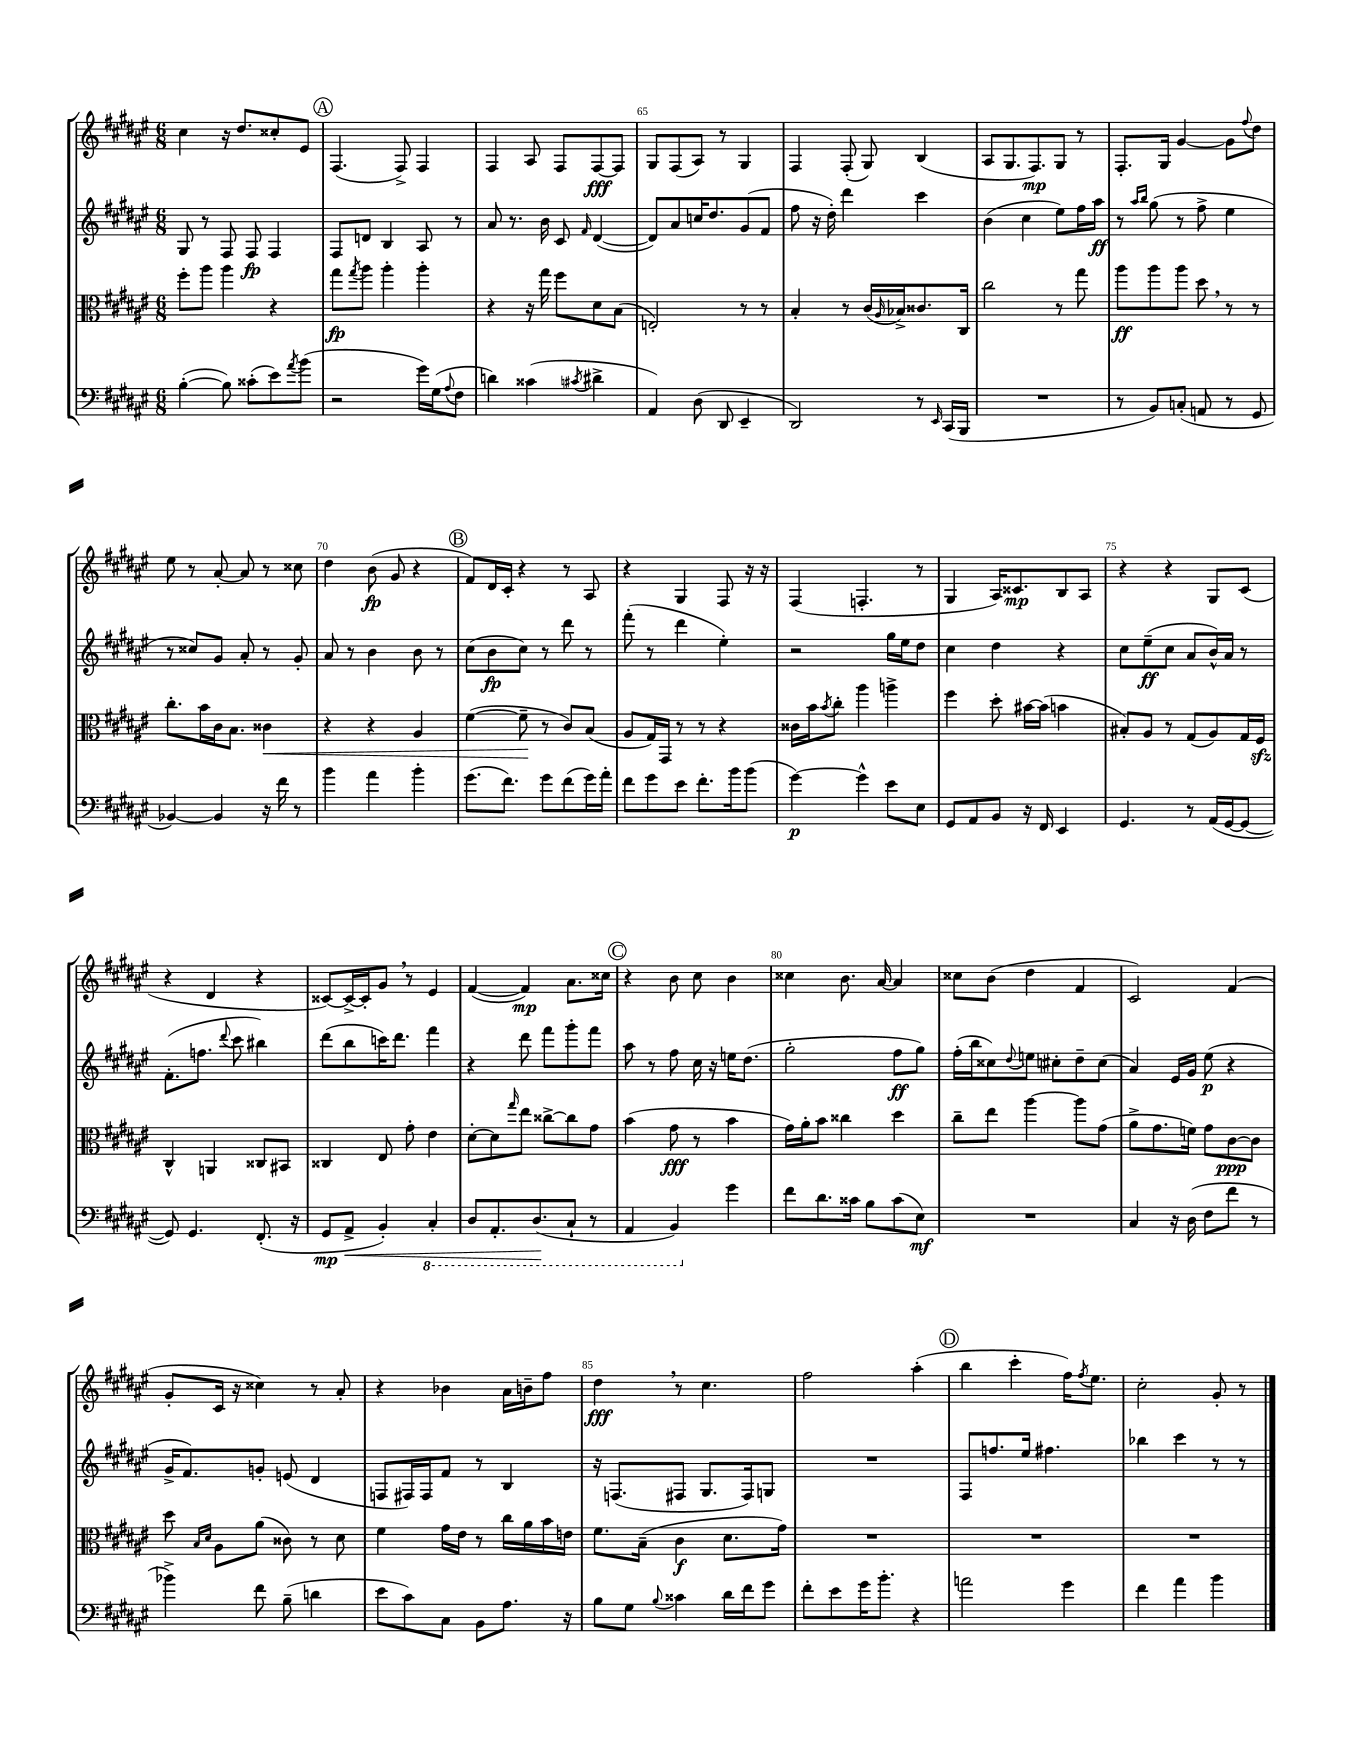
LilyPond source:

<<
\new StaffGroup <<
\new Staff = "s0" {
    \clef treble \key fis \major \numericTimeSignature \time 6/8
    cis''4 r16 dis''8. cisis''8-. eis'8 |
    \mark \markup { \circle "A" } fis4.( fis8->) fis4 |
    fis4 ais8 fis8 fis8~\fff fis8 |
    gis8 fis8( ais8) r8 gis4 |
    fis4 fis8-.( gis8) b4( |
    ais8 gis8. fis8.\mp) gis8 r8 |
    fis8.-. gis16 gis'4~ gis'8 \appoggiatura { fis''8 } dis''8 |
    eis''8 r8 ais'8~-. ais'8 r8 cisis''8 |
    dis''4 b'8\fp( gis'8 r4 |
    \mark \markup { \circle "B" } fis'8) dis'16 cis'16-. r4 r8 ais8 |
    r4 gis4 fis8 r16 r16 |
    fis4( f4.-. r8 |
    gis4 ais16) cisis'8.\mp b8 ais8 |
    r4 r4 gis8 cis'8( |
    r4 dis'4 r4 |
    cisis'8~) cisis'16~-> cisis'16-. gis'8 \breathe r8 eis'4 |
    fis'4~( fis'4\mp) ais'8. cisis''16 |
    \mark \markup { \circle "C" } r4 b'8 cis''8 b'4 |
    cisis''4 b'8. ais'16~ ais'4 |
    cisis''8 b'8( dis''4 fis'4 |
    cis'2) fis'4( |
    gis'8-. cis'16 r16 cisis''4) r8 ais'8-. |
    r4 bes'4 ais'16 b'16-- fis''8 |
    dis''4\fff \breathe r8 cis''4. |
    fis''2 ais''4-.( |
    \mark \markup { \circle "D" } b''4 cis'''4-. fis''16) \acciaccatura { fis''8 } eis''8. |
    cis''2-. gis'8-. r8 \bar "|." |
}
\new Staff = "s1" {
    \clef treble \key fis \major \numericTimeSignature \time 6/8
    gis8 r8 fis8 fis8\fp fis4 |
    \mark \markup { \circle "A" } fis8 d'8 b4 ais8 r8 |
    ais'8 r8. b'16 cis'8 \grace { fis'16 } dis'4~( |
    dis'8) ais'8 c''16 dis''8. gis'8( fis'8 |
    fis''8 r16 dis''16-.) dis'''4 cis'''4 |
    b'4( cis''4 eis''8) fis''16 ais''16\ff |
    r8 \grace { ais''16 b''16 } gis''8( r8 fis''8-> eis''4 |
    r8 cisis''8) gis'8 ais'8-. r8 gis'8-. |
    ais'8 r8 b'4 b'8 r8 |
    \mark \markup { \circle "B" } cis''8( b'8\fp cis''8) r8 dis'''8 r8 |
    fis'''8-.( r8 dis'''4 eis''4-.) |
    r2 gis''16 eis''16 dis''8 |
    cis''4 dis''4 r4 |
    cis''8 eis''8--\ff( cis''8 ais'8 b'16-^) ais'16 r8 |
    fis'8.-.( f''8. \appoggiatura { dis'''8 } cis'''8 bis''4) |
    dis'''8( b''8 c'''16) dis'''8. fis'''4 |
    r4 dis'''8 fis'''8 gis'''8-. fis'''8 |
    \mark \markup { \circle "C" } ais''8 r8 fis''8 cis''16 r16 e''16 dis''8.( |
    gis''2-. fis''8\ff gis''8) |
    fis''16-.( b''16 cisis''8) \appoggiatura { dis''8 } e''8 cis''8-. dis''8-- cis''8( |
    ais'4) eis'16 gis'16 eis''8\p( r4 |
    gis'16-> fis'8.) g'8-. e'8( dis'4 |
    f8 fis16) fis16 fis'8 r8 b4 |
    r16 f8.( fis8 gis8. fis16) g8 |
    R2. |
    \mark \markup { \circle "D" } fis8 f''8. eis''16 fis''4. |
    bes''4 cis'''4 r8 r8 \bar "|." |
}
\new Staff = "s2" {
    \clef alto \key fis \major \numericTimeSignature \time 6/8
    fis''8-. ais''8 ais''4 r4 |
    \mark \markup { \circle "A" } gis''8\fp \acciaccatura { gis''8 } ais''8 ais''4-. ais''4-. |
    r4 r16 gis''16 fis''8 dis'8 b8( |
    e2-.) r8 r8 |
    b4-. r8 cis'16( \grace { ais16 } bes16->) cisis'8. cis16 |
    cis''2 r8 gis''8 |
    ais''8\ff ais''8 ais''8 dis''8 \breathe r8 r8 |
    cis''8.-. b'16 cis'16 b8. cisis'4\< |
    r4 r4 ais4 |
    \mark \markup { \circle "B" } fis'4~( fis'8--\! r8 cis'8) b8( |
    ais8 gis16) gis,16 r8 r8 r4 |
    cisis'16 b'16 \acciaccatura { b'8 } cis''8-. ais''4 a''4-> |
    fis''4 dis''8-. bis'16~ bis'16( b'4 |
    bis8-.) ais8 r8 gis8( ais8) gis16 fis16\sfz |
    cis4-^ a,4 cisis8 bis,8 |
    cisis4 eis8 gis'8-. eis'4 |
    dis'8~-. dis'8 \grace { gis''16 } eis''8 cisis''8~-> cisis''8 gis'8 |
    \mark \markup { \circle "C" } b'4( gis'8\fff r8 b'4 |
    gis'16) ais'16-. b'8 cisis''4 dis''4 |
    cis''8-- eis''8 ais''4~ ais''8 gis'8( |
    ais'8-> gis'8. f'16) gis'8 cis'8~\ppp cis'8 |
    dis''8 \grace { b16 dis'16 } ais8 ais'8( cisis'8) r8 dis'8 |
    fis'4 gis'16 eis'16 r8 cis''16 ais'16 b'16 e'16 |
    fis'8. b16--( cis'4\f dis'8. gis'16) |
    R2. |
    \mark \markup { \circle "D" } R2. |
    R2. \bar "|." |
}
\new Staff = "s3" {
    \clef bass \key fis \major \numericTimeSignature \time 6/8
    b4~-.( b8) cisis'8-.( eis'8) \acciaccatura { ais'8 } b'8( |
    \mark \markup { \circle "A" } r2 gis'16) gis16( \appoggiatura { ais8 } fis8 |
    d'4) cisis'4( \acciaccatura { cis'8 } dis'4-> |
    ais,4) dis8( dis,8 eis,4-- |
    dis,2) r8 \grace { eis,16 } cis,16( b,,16 |
    R2. |
    r8 b,8) c8-.( a,8 r8 gis,8 |
    bes,4~) bes,4 r16 fis'16 r8 |
    b'4 ais'4 b'4-. |
    \mark \markup { \circle "B" } gis'8.( fis'8.) gis'8 fis'8( gis'16) ais'16-. |
    fis'8 gis'8 eis'8 fis'8.-. b'16 b'8( |
    gis'4~\p) gis'4-^ eis'8 eis8 |
    gis,8 ais,8 b,8 r16 fis,16 eis,4 |
    gis,4. r8 ais,16( gis,16~ gis,8~ |
    gis,8) gis,4. fis,8.-.( r16 |
    gis,8\mp ais,8->\< b,4-.) \ottava #-1 cis,4-. |
    dis,8 ais,,8.-. dis,8.\!( cis,8-! r8 |
    \mark \markup { \circle "C" } ais,,4 b,,4) \ottava #0 gis'4 |
    fis'8 dis'8. cisis'16 b8 cisis'8( eis8\mf) |
    R2. |
    cis4 r16 dis16( fis8 fis'8 r8 |
    bes'4->) fis'8 b8--( d'4 |
    eis'8 cis'8) cis8 b,8 ais8. r16 |
    b8 gis8 \appoggiatura { b8 } cisis'4 dis'16 fis'16 gis'8 |
    fis'8-. eis'8 gis'16 b'8.-. r4 |
    \mark \markup { \circle "D" } a'2 gis'4 |
    fis'4 ais'4 b'4 \bar "|." |
}
>>
>>
\layout { \context { \Score currentBarNumber = #62 \override BarNumber.break-visibility = ##(#f #t #t) barNumberVisibility = #(every-nth-bar-number-visible 5) } }
